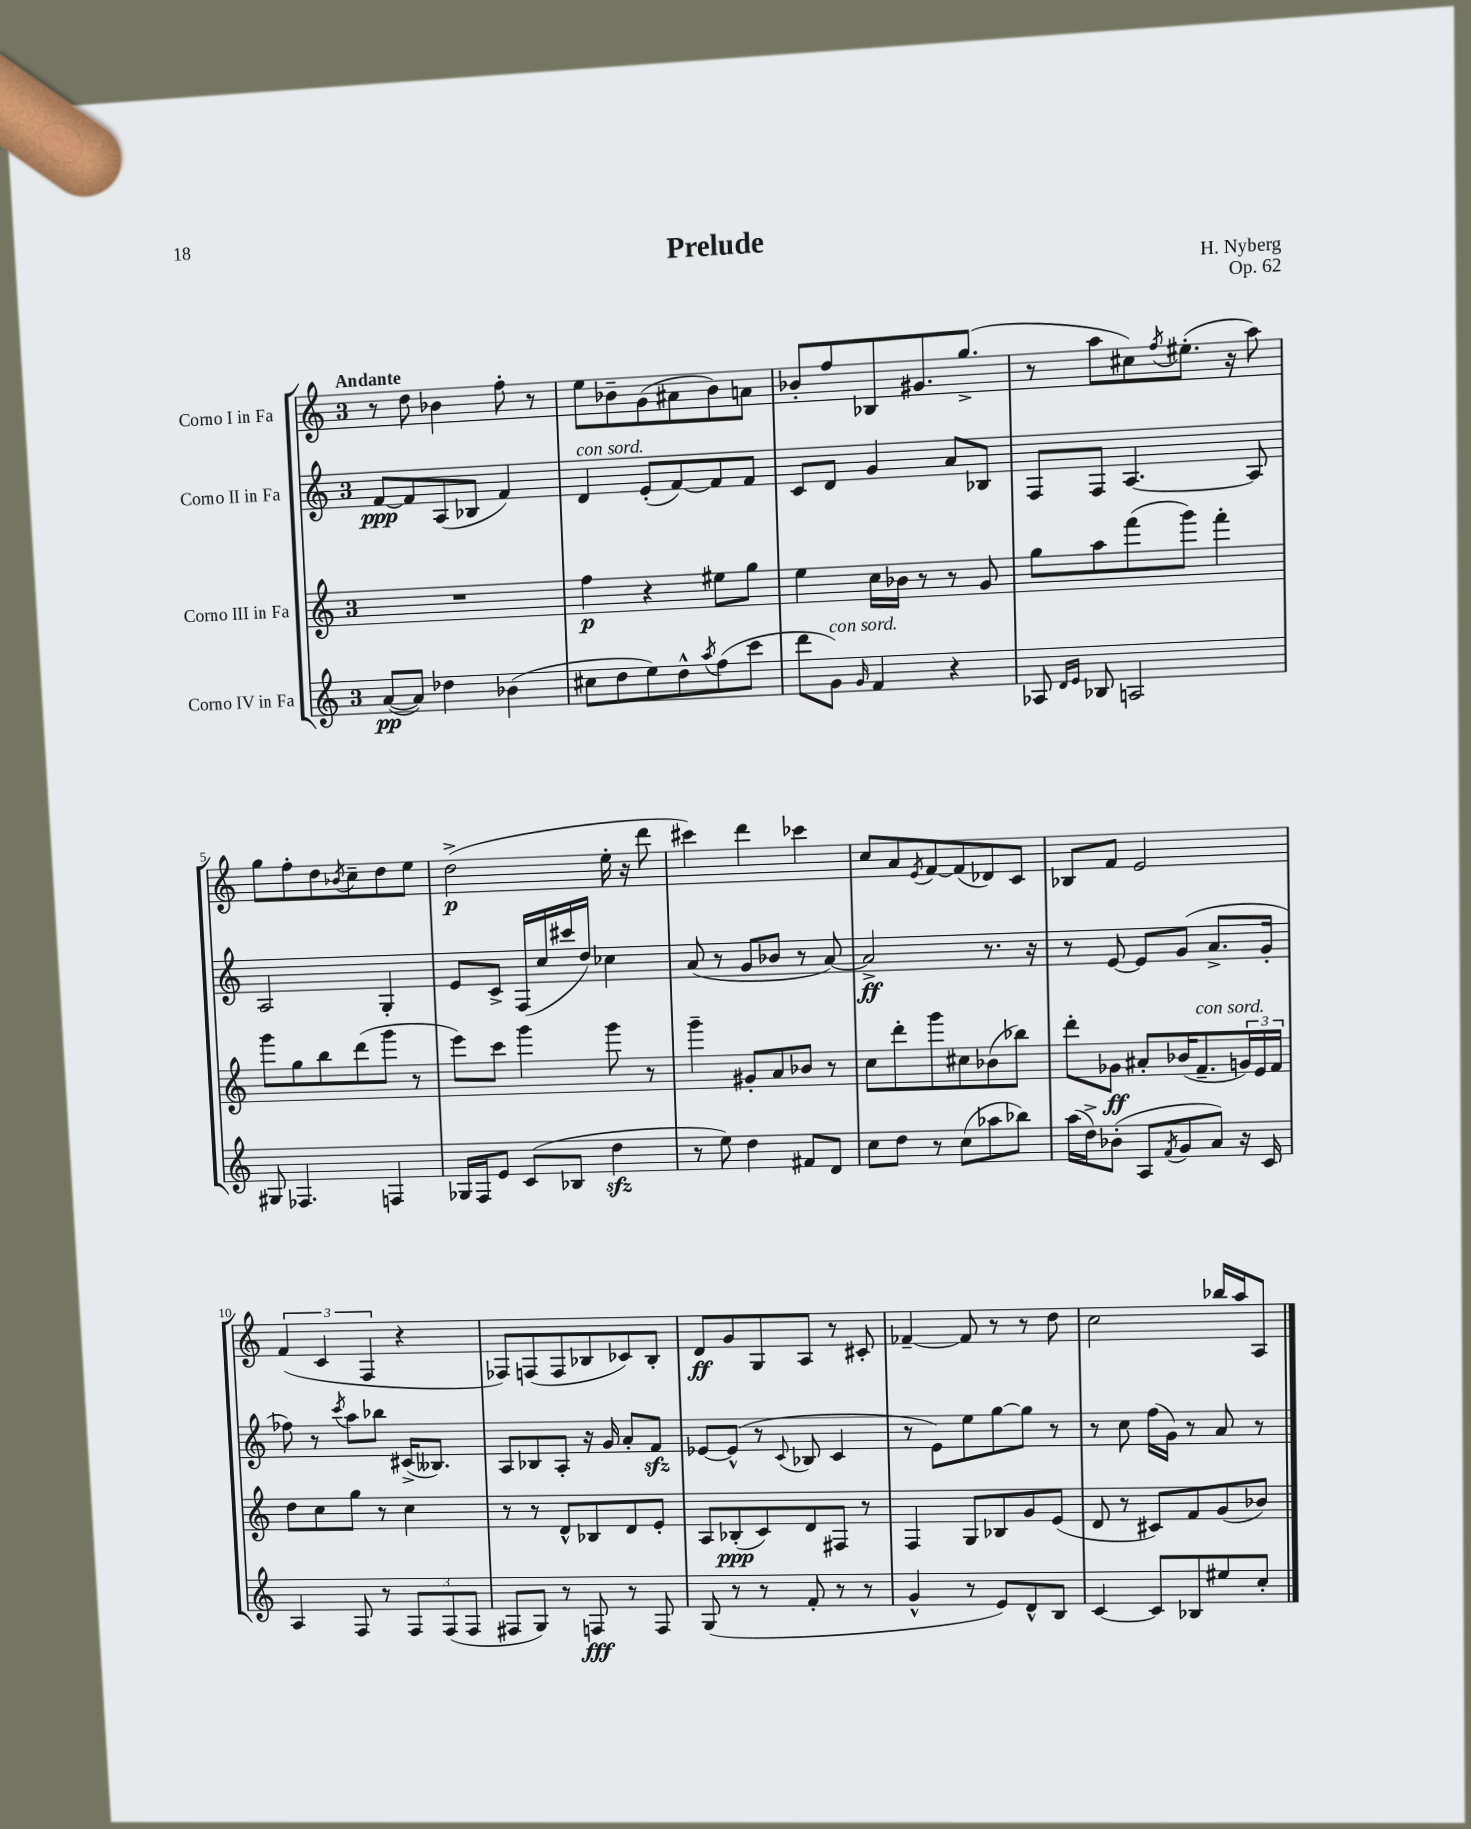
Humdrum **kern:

**kern	**kern	**kern	**kern
*staff4	*staff3	*staff2	*staff1
*clefG2	*clefG2	*clefG2	*clefG2
*k[]	*k[]	*k[]	*k[]
*M3/4	*M3/4	*M3/4	*M3/4
([8a/L	2.r	[8f/L	8r
8a/]J)	.	8f/]	8dd\
4dd-\	.	(8A/	4b-\
.	.	8B-/J	.
(4b-\	.	4f/)	8ff'\
.	.	.	8r
=	=	=	=
8cc#\L	4ff\	4d/	8ee\L
8dd\	.	.	8b-~\
8ee\)	4r	(8e'/L	(8g\
8dd^^\	.	[8f/)	8a#\
8qaa/	.	.	.
(8ff\	8ee#\L	8f/]	8b-\)
8ccc\J	8gg\J	8f/J	8a\J
=	=	=	=
8ddd\L	4ee\	8c/L	8b-'/L
8g\J)	.	8d/J	8ff/
16qqg/	.	.	.
4f/	16cc\LL	4g/	8B-/
.	16b-\JJ	.	.
.	8r	.	8.g#/
4r	8r	8a/L	.
.	.	.	(8.gg^/J
.	8g/	8B-/J	.
=	=	=	=
8A-/	8gg\L	8F/L	8r
16qqd/LL	.	.	.
16qqe/JJ	.	.	.
8B-/	8aa\	8F/J	8aa\L
2A/	(8fff\	[4.A/	8cc#\)
.	.	.	8qff/
.	8ggg\J)	.	(8.ee#'\J
.	4fff'\	.	.
.	.	.	16r
.	.	8A/]	8aa\)
=	=	=	=
8G#/	8ggg\L	2A/	8gg\L
4.F-/	8gg\	.	8ff'\
.	8bb\	.	8dd\
.	.	.	8qb-/
.	(8ddd\	.	8cc~\
4F/	8ggg\J	4G'/	8dd\
.	8r	.	8ee\J
=	=	=	=
16G-/LL	8eee\L)	8e/L	(2dd^\
16F/J	.	.	.
8e/J	8ccc\J	8c^/J	.
(8c/L	4ggg\	(16F/LL	.
.	.	16cc/	.
8B-/J	.	16ccc#/	.
.	.	16dd/JJ)	.
4dd\	8ggg\	4cc-\	16ee'\
.	.	.	16r
.	8r	.	8ddd\
=	=	=	=
8r	4ggg~\	(8a/	4ccc#\)
8ee\)	.	8r	.
4dd\	8g#'/L	8g/L	4ddd\
.	8a/	8b-/J	.
8f#/L	8b-/J	8r	4ccc-\
8d/J	8r	[8a/)	.
=	=	=	=
8cc\L	8cc\L	2a^/]	8cc/L
8dd\J	8ddd'\	.	8a/
.	.	.	8qe/
8r	8ggg\	.	[8f/
(8cc\L	8cc#\	.	(8f/]
8aa-\	(8b-\	8.r	8d-/)
8bb-\J)	8bb-\J)	.	8c/J
.	.	16r	.
=	=	=	=
(16aa\LL	8ddd'\L	8r	8B-/L
16dd^\J)	.	.	.
(8b-'\J	8g-\J	[8e/	8f/J
8A/L	8a#'/L	8e/]L	2e/
8qf/	.	.	.
8g/	(16b-/K	(8g/J	.
.	8.f~/	.	.
8a/J)	.	8.a^/L	.
16r	24g/L)	.	.
.	24e/	.	.
16c/	.	16g'/Jk	.
.	24f/JJ	.	.
=	=	=	=
4A/	8dd\L	8ff-\)	(6f/
.	8cc\	8r	.
.	.	.	6c/
.	.	8qccc/	.
8F/	8gg\J	8aa\L	.
.	.	.	6F/
8r	8r	8bb-\J	.
12F/L	4cc\	(16c#^/LK	4r
.	.	8.B--/J)	.
(12F/	.	.	.
12F/J	.	.	.
=	=	=	=
8F#/L	8r	8A/L	8F-/L)
8G/J)	8r	8B-/	(8F/
8r	8d^^/L	8A'/J	8F/
8F/	8B-/	16r	8B-/
.	.	16g/	.
8r	8d/	8a'/L	8c-/)
8F/	8e'/J	8f/J	8B-'/J
=	=	=	=
(8G/	8A/L	[8e-/L	8d/L
8r	(8B-'/	(8e-^^/]J	8g/
8r	8c/)	8r	8G/
.	.	8qqc/	.
8f'/	8d/	8B-/	8A/J
8r	8F#/J	4c/	8r
8r	8r	.	8c#'/
=	=	=	=
4g^^/	4F/	8r	[4f-~/
.	.	8e\L)	.
8r	8G/L	8ee\	8f-/]
8e/L)	8B-/	[8gg\	8r
8d^^/	8g/	8gg\]J	8r
8B/J	(8e/J	8r	8dd\
=	=	=	=
[4c/	8d/	8r	2cc\
.	8r	8cc\	.
8c/]L	8c#/L)	(16ff\LL	.
.	.	16g\JJ)	.
8B-/	8f/	8r	.
8ee#/	(8g/	8a/	16bb-/LL
.	.	.	16aa/J
8cc'/J	8b-/J)	8r	8A/J
==	==	==	==
*-	*-	*-	*-
